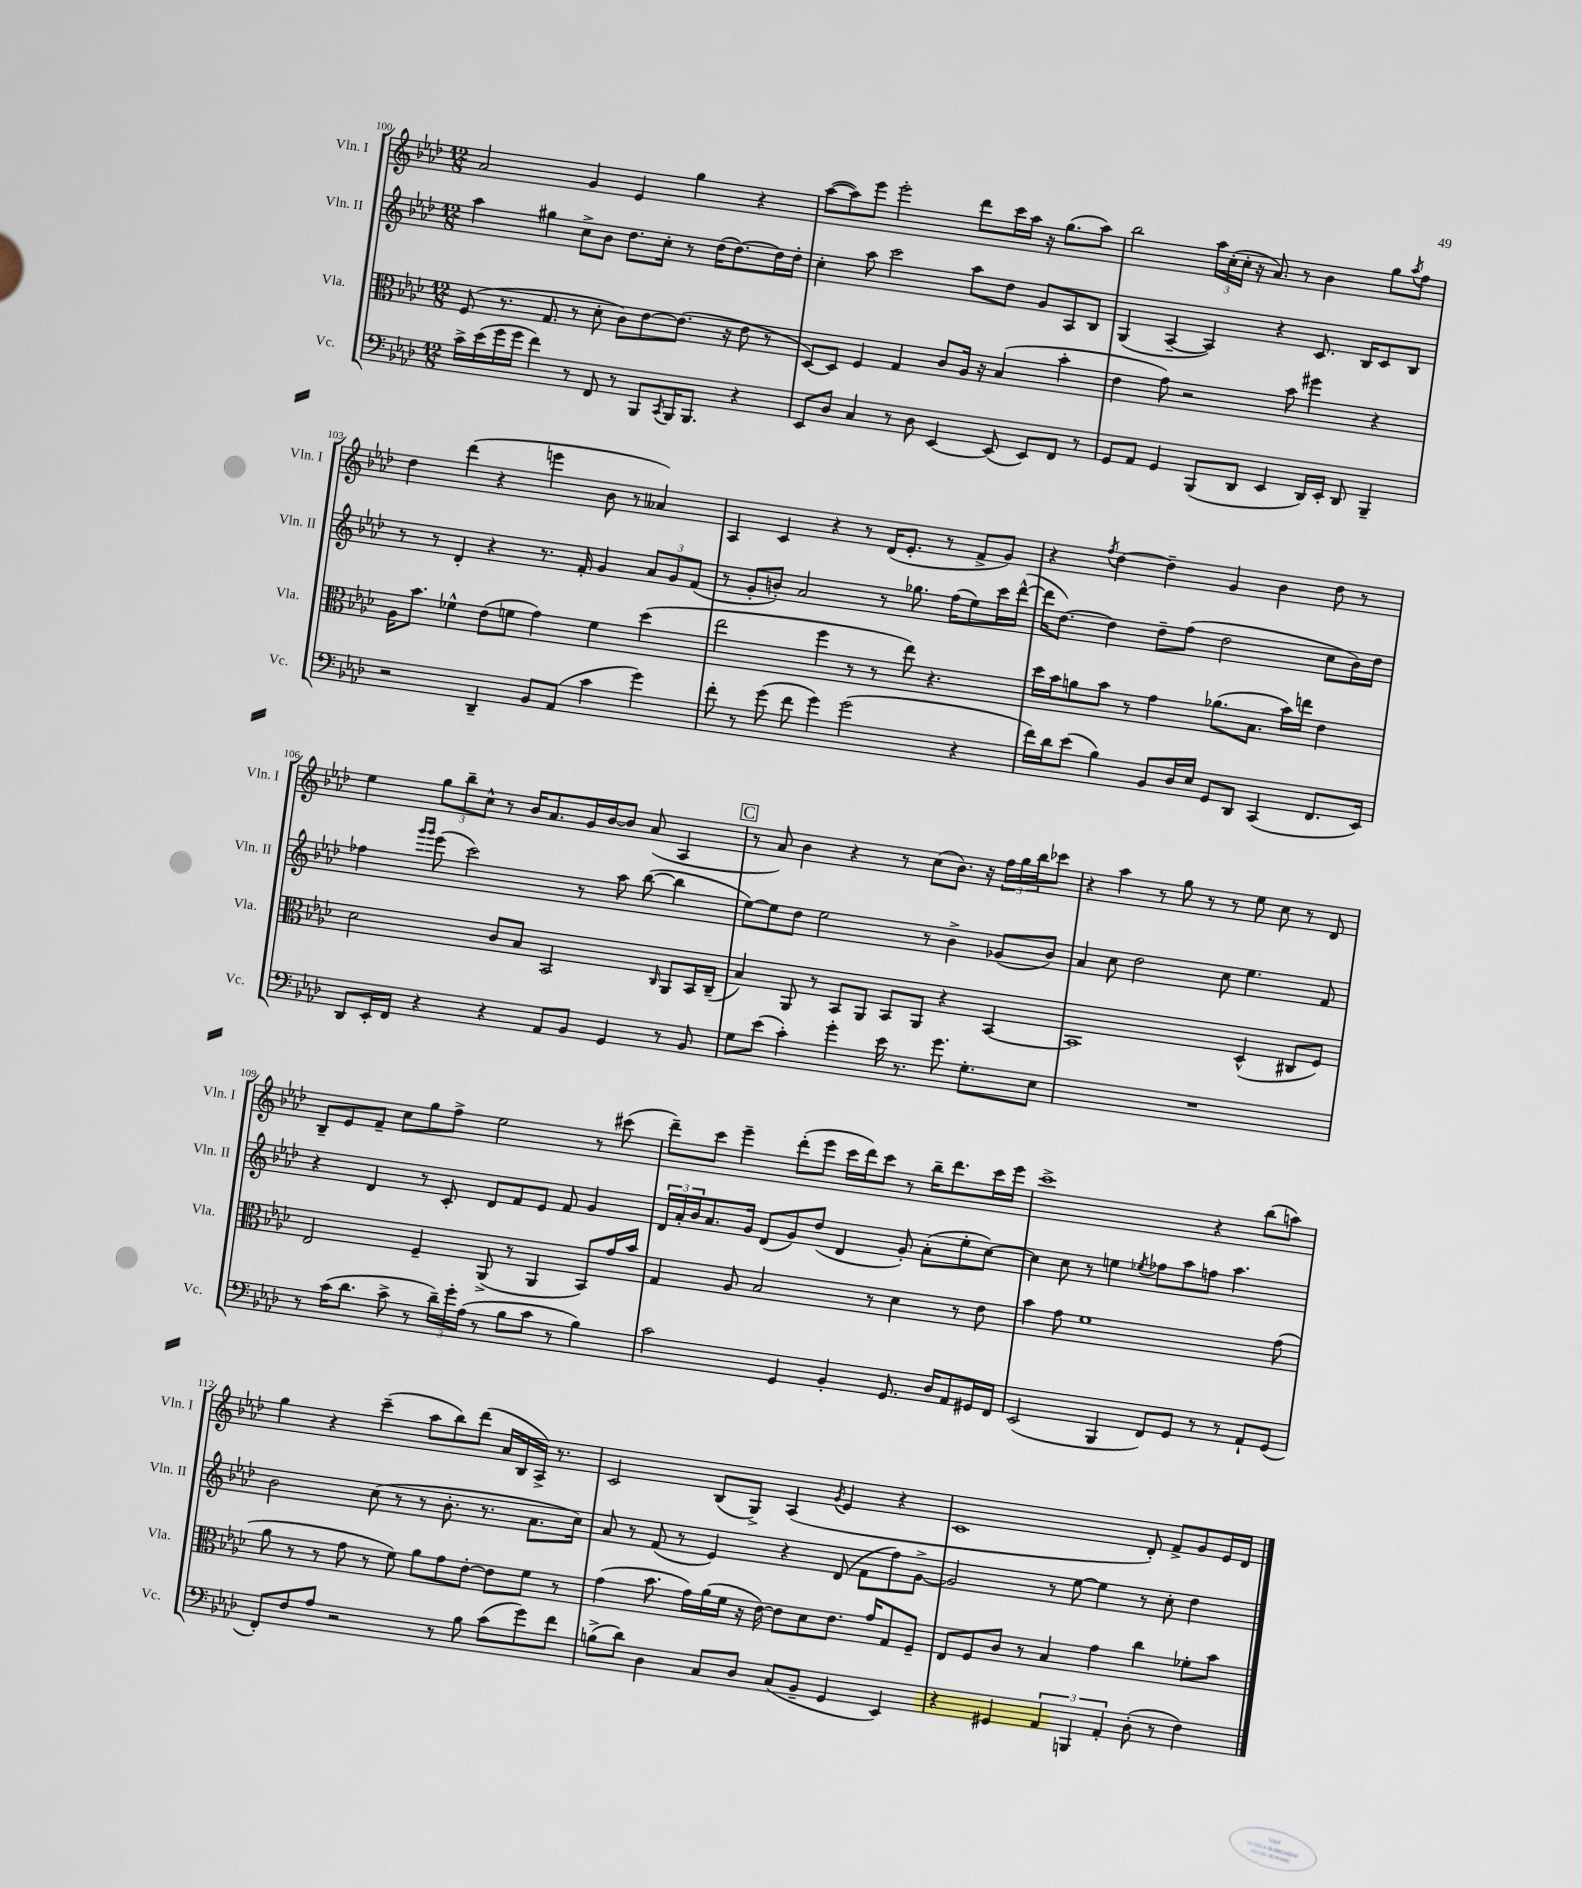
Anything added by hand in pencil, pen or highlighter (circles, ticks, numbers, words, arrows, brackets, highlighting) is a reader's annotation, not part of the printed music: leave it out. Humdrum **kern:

**kern	**kern	**kern	**kern
*staff4	*staff3	*staff2	*staff1
*clefF4	*clefC3	*clefG2	*clefG2
*k[b-e-a-d-]	*k[b-e-a-d-]	*k[b-e-a-d-]	*k[b-e-a-d-]
*M12/8	*M12/8	*M12/8	*M12/8
16c^	(8F	4aa-	2a-
(16e-	.	.	.
16g	8.r	.	.
16g	.	.	.
4f)	.	4gg#	.
.	8.G	.	.
8r	8r	8cc^	4g
8FF	8d-'	8b-	.
8r	8c)	8.dd-	4e-
8BBB-	[8e-	.	.
.	.	16cc'	.
8qCC	.	.	.
16BBB-	(8.e-]	8r	4gg
8.BBB-	.	.	.
.	.	(16dd-	.
.	16r	[8.dd-)	.
4r	8e-	.	4r
.	8r	16dd-]	.
.	.	16dd-'	.
=	=	=	=
8EE-	[8D-)	4cc'	([8aa-
8D-	8D-]	.	8aa-])
4C	4F	8aa-	8eee-
.	.	2ccc	2eee-'
8r	4G	.	.
8D-	.	.	.
[4EE-	8c	.	.
.	16A-	8aa-	8ddd-
.	16r	.	.
(8EE-]	(4B-	8dd-	16ccc
.	.	.	16aa-
8EE-)	.	8g	16r
.	.	.	(8.gg
8FF	4b-'	8A-	.
8r	.	8B-	8aa-)
=	=	=	=
8GG	4e-	(4G	2bb-
8AA-	.	.	.
4GG	8g)	[4A-~	.
.	2r	.	.
(8BBB-	.	4A-])	24aa-
.	.	.	(24cc'
.	.	.	24cc'
8DD-	.	.	16r
.	.	.	8.a-)
4EE-	.	4r	.
.	8b-	.	8r
16DD-)	4ff#	8.c	4b-
16EE-'	.	.	.
8DD-	.	.	.
.	.	16B-	.
4BBB-~	4r	8c	8gg
.	.	.	8qaa-
.	.	8B-	8ff
=	=	=	=
2r	16A-	8r	4dd-
.	8.b-	.	.
.	.	8r	.
.	4f-^^	4d-'	(4ddd-
4DD-~	(8e-	4r	4r
.	8f	.	.
8BB-	4g)	8.r	4eee
(8AA-	.	.	.
.	.	16f'	.
4c	4f	4g	8b-
.	.	.	8r
4g)	(4dd-	12a-	4a--)
.	.	12g	.
.	.	(12f	.
=	=	=	=
8f'	2ee-	8r	4A-
8r	.	8g'	.
(8g	.	8b')	4c
8f	.	2a-	.
4g)	4ff	.	4r
(2g	8r	.	8r
.	8r	8r	(16d-
.	.	.	8.e-'
.	8ee-)	8.gg-	.
.	4.r	.	8r
.	.	(16ff	.
4r	.	8ee-)	8f^
.	.	16ccc	8g)
.	.	([16ddd-^^	.
=	=	=	=
16f)	16dd-	16ddd-]	4r
16d-	16b-	[8.dd-)	.
(8e-	8a	.	.
.	.	.	8qff
4B-)	8b-	4dd-]	[4dd-
.	8r	.	.
8BB-	4g	8dd-~	4dd-~]
16D-	.	(8ff	.
16E-	.	.	.
8GG	(8.a-	2dd-	4g
8DD-	.	.	.
.	8.B-	.	.
(4CC	.	.	4b-
.	16b-)	.	.
.	16ee	.	.
8.FF	4e-	8cc	8dd-
.	.	16b-)	8r
16EE-)	.	16dd-	.
=	=	=	=
8DD-	2d-	4ff-	4ee-
16EE-'	.	.	.
16FF	.	.	.
.	.	16qqggg	.
.	.	16qqggg	.
4r	.	(8eee-	12gg
.	.	.	12bb-~
.	.	2ccc)	.
.	.	.	12cc^^
4r	8c	.	8r
.	8B-	.	16b-
.	.	.	8.a-
8AA-	2BB-	.	.
8BB-	.	8r	16g
.	.	.	[16b-
4GG	.	8aa-	8b-]
.	.	([8bb-	(8a-
.	16qqC	.	.
8r	8AA-	4bb-]	4A-
8BB-	16BB-	.	.
.	(16C~	.	.
=	=	=	=
8G	4B-)	[8ee-)	8r
(8e-	.	8ee-]	8a-)
4c')	8AA-	8dd-	4b-
.	8r	2ee-	.
4g'	8BB-	.	4r
.	8AA-	.	.
16e-	8BB-	.	8r
8.r	.	.	.
.	8AA-	8r	(8cc
8.g	4r	4b-^	8.b-)
8.G'	.	.	16r
.	[4BB-	(8g-	24ff
.	.	.	24gg
.	.	.	24bb-
8E-	.	8b-)	8ccc-
=	=	=	=
1.r	1BB-]	4a-	4r
.	.	8cc	4aa-
.	.	2dd-	.
.	.	.	8r
.	.	.	8gg
.	.	.	8r
.	.	8cc	8r
.	(4D-^^	4.ee-	8ee-
.	.	.	8cc
.	8C#	.	8r
.	8F)	8f	8d-
=	=	=	=
8r	2E-	4r	8B-~
(16c	.	.	8e-
8.d-	.	.	.
.	.	4d-	8f~
8c^	.	.	8cc
8r	4F~	8r	8gg
24d-~)	.	8c'	8ff^
24g'	.	.	.
(24A-	.	.	.
8r	(8AA-^	8d-	2ee-
8B-	8r	8f	.
8c	4AA-	8e-	.
8r	.	8f	.
4B-)	8BB-)	4g	8r
.	16g	.	(8ccc#
.	16b-	.	.
=	=	=	=
2c	4G	24d-	8ddd-~)
.	.	24a-'	.
.	.	24b-	.
.	.	8.a-	8ccc
.	8A-	.	4eee-~
.	.	16g	.
.	2B-	(8d-	.
4GG	.	8g)	(8ddd-'
.	.	(8dd-	8eee-
4BB-'	.	4d-	16ccc
.	.	.	16ddd-)
.	8r	.	8ccc
8.GG	4d-	8g')	8r
.	.	(8a-'	16bb-~
16D-	.	.	8.ddd-
8AA-	8r	8ee-'	.
16GG#	8e-	[8cc)	16ccc
16FF	.	.	16eee-
=	=	=	=
(2EE-	4b-	4cc]	1ccc^
.	8g	8cc	.
.	1f	8r	.
4BBB-	.	4ee	.
.	.	8qee-	.
8FF)	.	8ff-	.
8GG	.	8aa-	.
8r	.	8ff	4r
8r	.	4.aa-	.
8AA-`	.	.	(8bb-
(8GG	(8g	.	8aa)
=	=	=	=
8FF')	8a-	2b-	4gg
8F	8r	.	.
8A-	8r	.	4r
2r	8g	.	.
.	8r	(8cc	(4ccc~
.	8f)	8r	.
.	8a-	8r	8aa-
8r	8g	8.b-'	8bb-)
8B-	[8e-'	.	(8ddd-
.	.	8.r	.
(8c	8e-]	.	16a-
.	.	.	16B-
8g)	8f	8.a-	16A-^)
.	.	.	8.r
8f	8r	.	.
.	.	16cc)	.
=	=	=	=
(8B^	(4g	8a-	2c
8d-)	.	8r	.
4D-	8.b-	(8f	.
.	.	8r	.
.	16g)	.	.
8C	(16a-	4e-)	(8B-
.	16f	.	.
8D-	16r	.	8G^)
.	[16e-)	.	.
(8C	8e-]	4r	(4A-
8BB-~	8d-	.	.
.	.	.	8qg
4GG	8.e-	(8d-	4e-
.	.	8f	.
.	16g	.	.
4EE-)	8G	8ff)	4r
.	8F~	[8g^	.
=	=	=	=
4r	8E-	2g]	1c
.	8F	.	.
4GG#	8c	.	.
.	8r	.	.
6AA-	4B-	8r	.
.	.	[8ee-	.
6BBB	.	.	.
.	4g	4ee-]	.
6AA-'	.	.	.
(8D-'	4cc	8r	8d-')
8r	.	8cc'	8f^
4F)	8f-'	4dd-	8g
.	8b-	.	16e-
.	.	.	16d-
==	==	==	==
*-	*-	*-	*-
